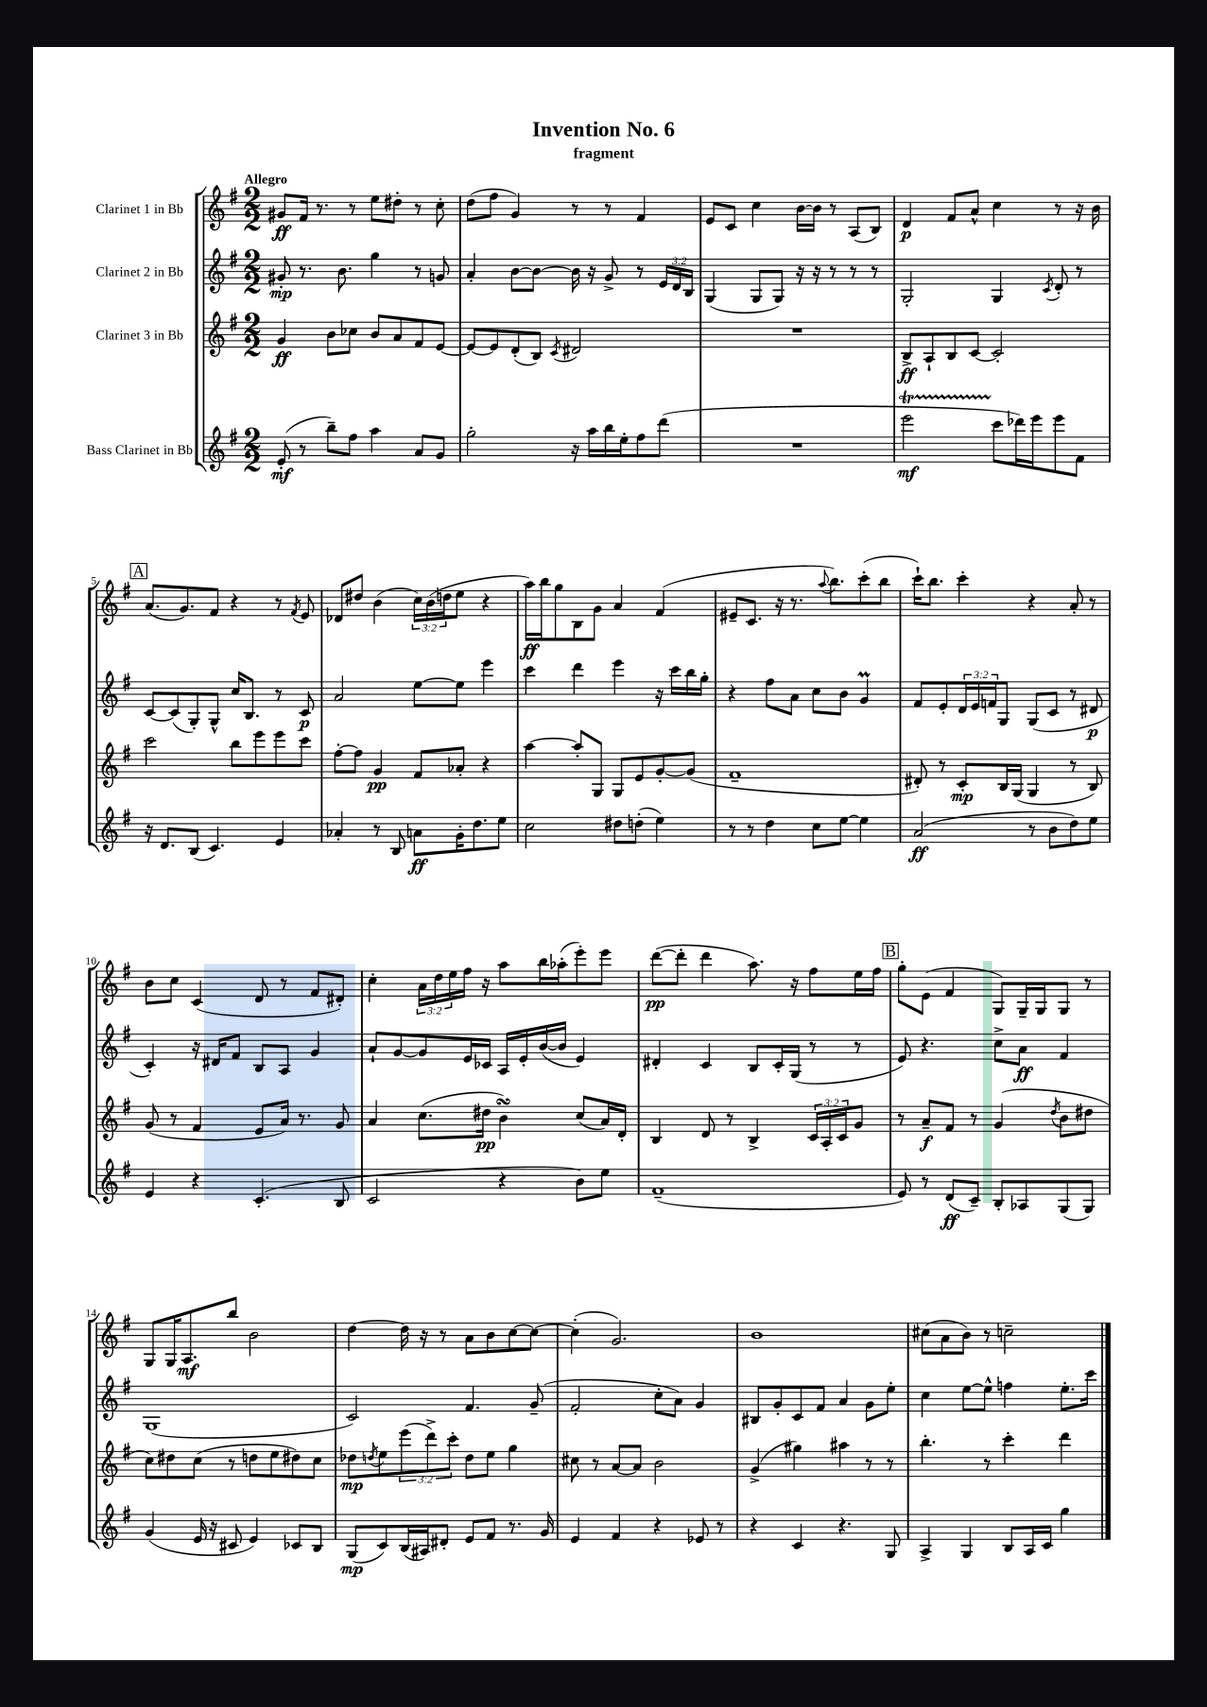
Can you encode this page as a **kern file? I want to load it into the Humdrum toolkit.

**kern	**dynam	**kern	**dynam	**kern	**dynam	**kern	**dynam
*part4	*part4	*part3	*part3	*part2	*part2	*part1	*part1
*staff4	*staff4	*staff3	*staff3	*staff2	*staff2	*staff1	*staff1
*I"Bass Clarinet in Bb	*	*I"Clarinet 3 in Bb	*	*I"Clarinet 2 in Bb	*	*I"Clarinet 1 in Bb	*
*clefG2	*	*clefG2	*	*clefG2	*	*clefG2	*
*k[f#]	*	*k[f#]	*	*k[f#]	*	*k[f#]	*
*M2/2	*	*M2/2	*	*M2/2	*	*M2/2	*
=1	=1	=1	=1	=1	=1	=1	=1
!	!	!	!	!	!	!LO:TX:a:B:t=Allegro	!
(8e'/	mf	4g/	ff	8g#X'/	mp	8g#X/L	ff
8r	.	.	.	8.r	.	16f#/Jk	.
.	.	.	.	.	.	8.r	.
8bb~\L)	.	8b\L	.	.	.	.	.
.	.	.	.	8.b\	.	.	.
8ff#\J	.	8cc-X\J	.	.	.	8r	.
4aa\	.	8b/L	.	4gg\	.	8ee\L	.
.	.	8a/	.	.	.	8dd#X'\J	.
8a/L	.	8f#/	.	8r	.	8r	.
8g/J	.	[8e/J	.	8gn/	.	8cc'\	.
=2	=2	=2	=2	=2	=2	=2	=2
2gg'\	.	8e/L_	.	4a'/	.	(8dd\L	.
.	.	8e/]	.	.	.	8ff#\J	.
.	.	(8d'/	.	[8b\L	.	4g/)	.
.	.	8B/J)	.	8b\J_	.	.	.
.	.	8qc/	.	.	.	.	.
16r	.	2d#X/	.	16b\]	.	8r	.
16aa\LL	.	.	.	16r	.	.	.
16bb\	.	.	.	8g^/	.	8r	.
16ee'\J	.	.	.	.	.	.	.
8ff#\	.	.	.	8r	.	4f#/	.
(8ddd\J	.	.	.	24e/LL	.	.	.
.	.	.	.	24d/	.	.	.
.	.	.	.	24B/JJ	.	.	.
=3	=3	=3	=3	=3	=3	=3	=3
1r	.	1r	.	(4G/	.	8e/L	.
.	.	.	.	.	.	8c/J	.
.	.	.	.	8G/L	.	4cc\	.
.	.	.	.	8G/J)	.	.	.
.	.	.	.	16r	.	[16b\LL	.
.	.	.	.	16r	.	16b\JJ]	.
.	.	.	.	8r	.	8r	.
.	.	.	.	8r	.	(8A/L	.
.	.	.	.	8r	.	8B/J)	.
=4	=4	=4	=4	=4	=4	=4	=4
2eeeT\	mf	8B^/L	ff	2G'/	.	4d/	p
.	.	8A`/	.	.	.	.	.
.	.	8B/	.	.	.	8f#/L	.
.	.	[8c/J	.	.	.	8a^^/J	.
8ccc\L	.	2c'/]	.	4G/	.	4cc\	.
16ddd-X\L)	.	.	.	.	.	.	.
16eee\J	.	.	.	.	.	.	.
.	.	.	.	8qc/	.	.	.
8eee\	.	.	.	8d'/	.	8r	.
8f#\J	.	.	.	8r	.	16r	.
.	.	.	.	.	.	16b\	.
!!LO:LB:g=z
!!LO:REH:place=s1:t=A
=5	=5	=5	=5	=5	=5	=5	=5
16r	.	2ccc\	.	[8c/L	.	(8.a/L	.
8.d/L	.	.	.	.	.	.	.
.	.	.	.	(8c/]	.	.	.
.	.	.	.	.	.	8.g/)	.
(8B/J	.	.	.	8G'/)	.	.	.
4.c/)	.	.	.	8G^^/J	.	8f#/J	.
.	.	8bb\L	.	16cc/KL	.	4r	.
.	.	.	.	8.B/J	.	.	.
.	.	8eee\	.	.	.	.	.
4e/	.	8eee\	.	8r	.	8r	.
.	.	.	.	.	.	8qf#/	.
.	.	8ccc\J	.	8c/	p	8e/	.
=6	=6	=6	=6	=6	=6	=6	=6
4a-X'/	.	[8ff#'\L	.	2a/	.	8d-X/L	.
.	.	8ff#\J]	.	.	.	8dd#X/J	.
8r	.	4g/	pp	.	.	(4b\	.
8B/	.	.	.	.	.	.	.
8an\L	ff	8f#/L	.	[8ee\L	.	24cc\LL)	.
.	.	.	.	.	.	(24b\	.
.	.	.	.	.	.	24ddn\J	.
16g'\K	.	8a-X'/J	.	8ee\J]	.	8ee\J	.
8.dd\	.	.	.	.	.	.	.
.	.	4r	.	4eee\	.	4r	.
8ee\J	.	.	.	.	.	.	.
=7	=7	=7	=7	=7	=7	=7	=7
2cc\	.	[4aa\	.	4ccc\	.	16aa\LL)	ff
.	.	.	.	.	.	16bb\J	.
.	.	.	.	.	.	8gg\	.
.	.	8aa'/L]	.	4ddd\	.	8B\	.
.	.	8G/J	.	.	.	8g\J	.
8dd#X\L	.	8G/L	.	4eee\	.	4a/	.
(8ddn'\J	.	8e/	.	.	.	.	.
4ee\)	.	[8g'/	.	16r	.	(4f#/	.
.	.	.	.	16ccc\LL	.	.	.
.	.	(8g/J]	.	16bb\	.	.	.
.	.	.	.	16gg'\JJ	.	.	.
=8	=8	=8	=8	=8	=8	=8	=8
8r	.	1f#~	.	4r	.	8e#X~/L	.
8r	.	.	.	.	.	8.c/J	.
4dd\	.	.	.	8ff#\L	.	.	.
.	.	.	.	.	.	16r	.
.	.	.	.	8a\J	.	8.r	.
8cc\L	.	.	.	8cc\L	.	.	.
.	.	.	.	.	.	8qqaa/	.
.	.	.	.	.	.	8.bb\L)	.
[8ee\J	.	.	.	8b\J	.	.	.
4ee\]	.	.	.	4gM/	.	(8ccc'\	.
.	.	.	.	.	.	8bb\J	.
=9	=9	=9	=9	=9	=9	=9	=9
(2a/	ff	8d#X'/)	.	8f#/L	.	16ccc`\KL)	.
.	.	.	.	.	.	8.bb\J	.
.	.	8r	.	8e'/	.	.	.
.	.	8c'/L	mp	24d/L	.	4ccc'\	.
.	.	.	.	24e/	.	.	.
.	.	.	.	24fn/J	.	.	.
.	.	16B/L	.	8G/J	.	.	.
.	.	(16G/JJ	.	.	.	.	.
8r	.	4G/	.	(8G/L	.	4r	.
8b\L	.	.	.	8c/J	.	.	.
8dd\)	.	8r	.	8r	.	8a'/	.
8ee\J	.	8B/)	.	8d#X/	p	8r	.
!!LO:LB:g=z
=10	=10	=10	=10	=10	=10	=10	=10
4e/	.	(8g/	.	4c'/)	.	8b\L	.
.	.	8r	.	.	.	8cc\J	.
4r	.	4f#/	.	16r	.	(4c/	.
.	.	.	.	16d#X/KL	.	.	.
.	.	.	.	8f#/J	.	.	.
(4.c'/	.	8e/L	.	8B/L	.	8d/	.
.	.	16a/Jk)	.	8A/J	.	8r	.
.	.	8.r	.	.	.	.	.
.	.	.	.	4g/	.	8f#/L	.
8B/	.	8g/	.	.	.	8d#X'/J)	.
=11	=11	=11	=11	=11	=11	=11	=11
2c/	.	4a/	.	8a`/L	.	4cc'\	.
.	.	.	.	[8g/	.	.	.
.	.	(8.cc\L	.	8g/]	.	24a\LL	.
.	.	.	.	.	.	24dd\	.
.	.	.	.	.	.	24ee\	.
.	.	.	.	16e/L	.	16ff#\JJ	.
.	.	16dd#X\Jk	pp	16c-X/JJ	.	16r	.
4r	.	4bsSsS\)	.	16A/LL	.	8aa\L	.
.	.	.	.	16e'/	.	.	.
.	.	.	.	([16b/	.	16bb\L	.
.	.	.	.	16b/JJ]	.	(16aa-X'\J	.
8b\L)	.	(8cc/L	.	4e/)	.	8eee'\)	.
8ee\J	.	16a/L)	.	.	.	8eee\J	.
.	.	16d'/JJ	.	.	.	.	.
=12	=12	=12	=12	=12	=12	=12	=12
(1f#~	.	4B/	.	4d#X'/	.	([8ddd\L	pp
.	.	.	.	.	.	8ddd'\J]	.
.	.	8d/	.	4c/	.	4ddd\	.
.	.	8r	.	.	.	.	.
.	.	4B^/	.	8B/L	.	8.aa\)	.
.	.	.	.	16c'/L	.	.	.
.	.	.	.	(16G/JJ	.	16r	.
.	.	24c/LL	.	8r	.	8ff#\L	.
.	.	24A'/	.	.	.	.	.
.	.	24c/J	.	.	.	.	.
.	.	8g/J	.	8r	.	16ee\L	.
.	.	.	.	.	.	16ff#\JJ	.
!!LO:REH:place=s1:t=B
=13	=13	=13	=13	=13	=13	=13	=13
8e/)	.	8r	.	8e/)	.	8gg'\L	.
8r	.	8a~/L	f	4.r	.	(8e\J	.
(8d/L	ff	8f#/J	.	.	.	4f#/	.
8c~/J)	.	8r	.	.	.	.	.
8B'/L	.	(4g/	.	8cc^\L	.	8G/L)	.
8A-X/	.	.	.	8a\J	ff	16G~/L	.
.	.	.	.	.	.	16G/J	.
.	.	8qdd/	.	.	.	.	.
(8G/	.	8b\L	.	4f#/	.	8G/J	.
8G/J)	.	8dd#X\J	.	.	.	8r	.
!!LO:LB:g=z
=14	=14	=14	=14	=14	=14	=14	=14
(4g/	.	8cc\L)	.	(1G	.	8G/L	.
.	.	8dd#X\	.	.	.	16G/K	.
.	.	.	.	.	.	8.A/	mf
16e/	.	(8cc\J	.	.	.	.	.
16r	.	.	.	.	.	.	.
8c#X/	.	8r	.	.	.	8bb/J	.
4e/)	.	8ddn\L	.	.	.	2b\	.
.	.	8ee\	.	.	.	.	.
8c-X/L	.	8dd#X\)	.	.	.	.	.
8B/J	.	8cc\J	.	.	.	.	.
=15	=15	=15	=15	=15	=15	=15	=15
(8G/L	mp	8dd-X\L	mp	2c/)	.	[4dd\	.
.	.	8qddn/	.	.	.	.	.
8c/)	.	8ee\	.	.	.	.	.
(16B/L	.	(12eee\	.	.	.	16dd\]	.
16A#X/J)	.	.	.	.	.	16r	.
.	.	12ddd^\)	.	.	.	.	.
8d#X'/J	.	.	.	.	.	8r	.
.	.	12ccc'\J	.	.	.	.	.
8e/L	.	8dd\L	.	4.f#/	.	8a\L	.
8f#/J	.	8ee\J	.	.	.	8b\	.
8.r	.	4gg\	.	.	.	[8cc\	.
.	.	.	.	(8g~/	.	8cc\J_	.
16g/	.	.	.	.	.	.	.
=16	=16	=16	=16	=16	=16	=16	=16
4e/	.	8cc#X\	.	2f#'/	.	(4cc'\]	.
.	.	8r	.	.	.	.	.
4f#/	.	[8a/L	.	.	.	2.g/)	.
.	.	8a/J]	.	.	.	.	.
4r	.	2b\	.	8cc'\L	.	.	.
.	.	.	.	8a\J)	.	.	.
8e-X/	.	.	.	4g/	.	.	.
8r	.	.	.	.	.	.	.
=17	=17	=17	=17	=17	=17	=17	=17
4r	.	(4g^/	.	8B#X/L	.	1b	.
.	.	.	.	8g'/	.	.	.
4c/	.	4gg#X\)	.	8c/	.	.	.
.	.	.	.	8f#/J	.	.	.
4.r	.	4aa#X\	.	4a/	.	.	.
.	.	8r	.	8g\L	.	.	.
8G/	.	8r	.	8ee'\J	.	.	.
=18	=18	=18	=18	=18	=18	=18	=18
4A^/	.	4.bb'\	.	4cc\	.	(8cc#X\L	.
.	.	.	.	.	.	8a\	.
4G/	.	.	.	[8ee\L	.	8b\J)	.
.	.	8r	.	8ee^^\J]	.	8r	.
8B/L	.	4ccc'\	.	4ffn\	.	2ccn~\	.
16A/L	.	.	.	.	.	.	.
16c/JJ	.	.	.	.	.	.	.
4gg\	.	4ddd\	.	8.ee'\L	.	.	.
.	.	.	.	16ccc\Jk	.	.	.
==	==	==	==	==	==	==	==
*-	*-	*-	*-	*-	*-	*-	*-
